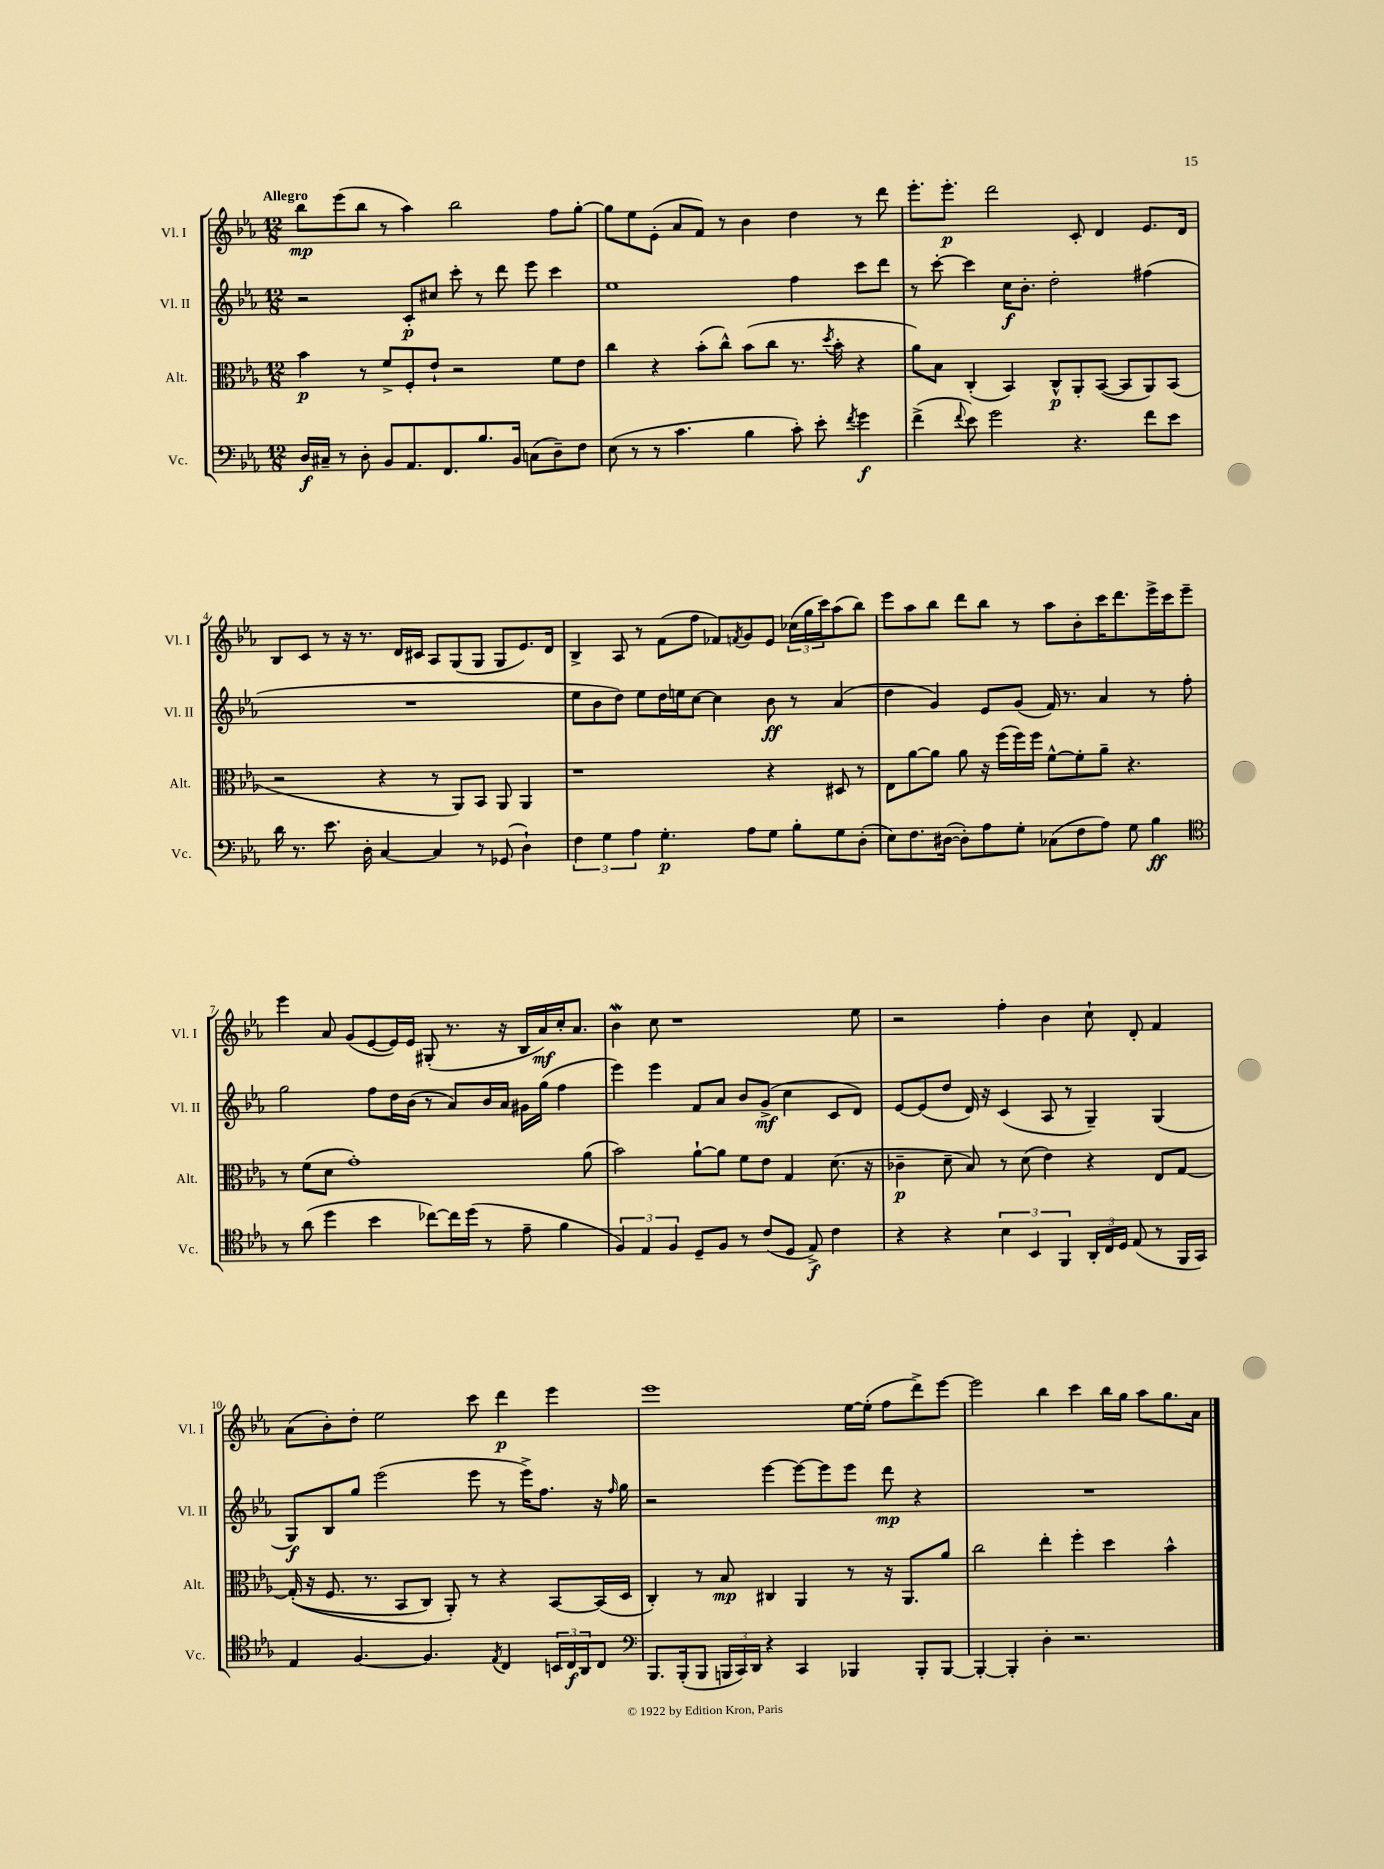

**kern	**dynam	**kern	**dynam	**kern	**dynam	**kern	**dynam
*part4	*part4	*part3	*part3	*part2	*part2	*part1	*part1
*staff4	*staff4	*staff3	*staff3	*staff2	*staff2	*staff1	*staff1
*I"Vc.	*	*I"Alt.	*	*I"Vl. II	*	*I"Vl. I	*
*I'Vc.	*	*I'Alt.	*	*I'Vl. II	*	*I'Vl. I	*
*clefF4	*	*clefC3	*	*clefG2	*	*clefG2	*
*k[b-e-a-]	*	*k[b-e-a-]	*	*k[b-e-a-]	*	*k[b-e-a-]	*
*M12/8	*	*M12/8	*	*M12/8	*	*M12/8	*
=1	=1	=1	=1	=1	=1	=1	=1
!	!	!	!	!	!	!LO:TX:a:B:t=Allegro	!
16D/LL	f	4b-\	p	2r	.	8bb-\L	mp
16C#X~/JJ	.	.	.	.	.	.	.
8r	.	.	.	.	.	(8eee-\	.
8D'\	.	8r	.	.	.	8bb-\J	.
8BB-/L	.	8f^/L	.	.	.	8r	.
8.AA-/	.	8F'/	.	8c'/L	p	4aa-\)	.
.	.	8e-`/J	.	8cc#X/J	.	.	.
8.FF/	.	.	.	.	.	.	.
.	.	2r	.	8ccc'\	.	2bb-\	.
8.B-/	.	.	.	8r	.	.	.
.	.	.	.	8ddd\	.	.	.
16BB-/Jk	.	.	.	.	.	.	.
(8Cn\L	.	.	.	8eee-\	.	.	.
8D~\)	.	8f\L	.	4ccc\	.	8ff\L	.
8F\J	.	8e-\J	.	.	.	[8gg'\J	.
=2	=2	=2	=2	=2	=2	=2	=2
(8E-\	.	4cc\	.	1ee-	.	8gg\L]	.
8r	.	.	.	.	.	8ee-\	.
8r	.	4r	.	.	.	(8e-'\J	.
4.c\	.	.	.	.	.	8a-/L	.
.	.	(8b-'\L	.	.	.	8f/J)	.
.	.	8cc^^\J)	.	.	.	8r	.
4B-\	.	(8b-\L	.	.	.	4b-\	.
.	.	8cc\J	.	.	.	.	.
8c'\)	.	8.r	.	4ff\	.	4dd\	.
8e-'\	.	.	.	.	.	.	.
.	.	8qdd/	.	.	.	.	.
.	.	16b-'\	.	.	.	.	.
8qf/	.	.	.	.	.	.	.
4g\	f	4r	.	8ccc\L	.	8r	.
.	.	.	.	8ddd\J	.	8ddd\	.
=3	=3	=3	=3	=3	=3	=3	=3
(4f^\	.	8a-\L)	.	8r	.	8.eee-'\L	.
.	.	8B-\J	.	[8ccc'\	.	.	.
.	.	.	.	.	.	8.eee-'\J	p
8qqf/	.	.	.	.	.	.	.
8e-\)	.	(4C'/	.	4ccc\]	.	.	.
2g\	.	.	.	.	.	2ddd\	.
.	.	4BB-/)	.	16cc\KL	f	.	.
.	.	.	.	8.b-'\J	.	.	.
.	.	8C^^/L	p	2dd'\	.	.	.
4.r	.	8AA-'/	.	.	.	8c'/	.
.	.	([8BB-/J	.	.	.	4d/	.
.	.	8BB-/L]	.	.	.	.	.
8f\L	.	8AA-/)	.	(4ff#X\	.	8.e-/L	.
8e-\J	.	(8BB-/J	.	.	.	.	.
.	.	.	.	.	.	16d/Jk	.
!!LO:LB:g=z
=4	=4	=4	=4	=4	=4	=4	=4
16d\	.	2r	.	1.r	.	8B-/L	.
8.r	.	.	.	.	.	.	.
.	.	.	.	.	.	8c/J	.
8.e-\	.	.	.	.	.	8r	.
.	.	.	.	.	.	16r	.
16D'\	.	.	.	.	.	8.r	.
[4C/	.	4r	.	.	.	.	.
.	.	.	.	.	.	16d/LL	.
.	.	.	.	.	.	16c#X/JJ	.
4C/]	.	8r	.	.	.	8A-/L	.
.	.	8AA-/L)	.	.	.	(8G/	.
8r	.	8BB-/J	.	.	.	8G/J	.
(8GG-X/	.	8AA-/	.	.	.	8G/L	.
4D`\)	.	4AA-/	.	.	.	8.e-/)	.
.	.	.	.	.	.	16d/Jk	.
=5	=5	=5	=5	=5	=5	=5	=5
6F\	.	1r	.	8ee-\L	.	4B-^/	.
.	.	.	.	8b-\	.	.	.
6G\	.	.	.	.	.	.	.
.	.	.	.	8dd\J)	.	8A-/	.
6A-\	.	.	.	.	.	.	.
.	.	.	.	8ee-\L	.	8r	.
4.G'\	p	.	.	16dd\L	.	(8f\L	.
.	.	.	.	16een\J	.	.	.
.	.	.	.	[8cc\J	.	8ff\J	.
.	.	.	.	4cc\]	.	8f-X/L)	.
.	.	.	.	.	.	8qfn/	.
8A-\L	.	.	.	.	.	8g/	.
8G\J	.	4r	.	8b-\	ff	8e-/J	.
8B-'\L	.	.	.	8r	.	(24cc-X\LL	.
.	.	.	.	.	.	24gg\	.
.	.	.	.	.	.	24ccc\J)	.
8G\	.	8D#X/	.	(4a-/	.	(8aa-\	.
(8D'\J	.	8r	.	.	.	8bb-\J)	.
=6	=6	=6	=6	=6	=6	=6	=6
8E-\L)	.	8E-\L	.	4dd\	.	8eee-\L	.
8.F\	.	[8a-\	.	.	.	8aa-\	.
.	.	8a-\J]	.	4g/)	.	8bb-\J	.
([16D#X\Jk	.	.	.	.	.	.	.
8D#'\L])	.	8a-\	.	.	.	8ddd\L	.
8A-\	.	16r	.	8e-/L	.	8bb-\J	.
.	.	(16ff\LL	.	.	.	.	.
8G'\J	.	16ff\)	.	(8g/J	.	8r	.
.	.	16ff\JJ	.	.	.	.	.
(8C-X\L	.	[8f^^\L	.	16f/)	.	8aa-\L	.
.	.	.	.	8.r	.	.	.
8F\	.	8f'\]	.	.	.	8b-'\	.
8A-\J)	.	8a-~\J	.	4a-/	.	16ccc\K	.
.	.	.	.	.	.	8.ddd\	.
8G\	.	4.r	.	.	.	.	.
4B-\	ff	.	.	8r	.	16eee-^\L	.
.	.	.	.	.	.	16ccc\J	.
.	.	.	.	8ff'\	.	8eee-~\J	.
!!LO:LB:g=z
=7	=7	=7	=7	=7	=7	=7	=7
*clefC4	*	*	*	*	*	*	*
8r	.	8r	.	2gg\	.	4eee-\	.
(8a-\	.	(8f\L	.	.	.	.	.
4dd\	.	8d\J	.	.	.	8a-/	.
.	.	1g')	.	.	.	(8g/L	.
4b-\	.	.	.	8ff\L	.	[8e-/	.
.	.	.	.	16dd\L	.	16e-/L])	.
.	.	.	.	(16b-\JJ	.	16e-/JJ	.
[8cc-X\L)	.	.	.	8r	.	(8G#X'/	.
16cc-\L]	.	.	.	8a-/L)	.	8.r	.
(16dd\JJ	.	.	.	.	.	.	.
8r	.	.	.	16b-/L	.	.	.
.	.	.	.	16a-/JJ	.	16r	.
8e-~\	.	.	.	16g#X\LL	.	16B-/LL	.
.	.	.	.	(16gg\JJ	.	16a-/)	mf
4f\	.	.	.	4ff\	.	16cc'/J	.
.	.	.	.	.	.	8.a-/J	.
.	.	(8a-\	.	.	.	.	.
=8	=8	=8	=8	=8	=8	=8	=8
6F/)	.	2b-\)	.	4eee-\)	.	4b-W\	.
6E-/	.	.	.	.	.	.	.
.	.	.	.	4eee-\	.	8cc\	.
6F/	.	.	.	.	.	.	.
.	.	.	.	.	.	1r	.
8D~/L	.	[8a-`\L	.	8f/L	.	.	.
8F/J	.	8a-\J]	.	8a-/J	.	.	.
8r	.	8f\L	.	8b-/L	.	.	.
(8c/L	.	8e-\J	.	(8g^/J	mf	.	.
8D/J	.	4G/	.	4cc\	.	.	.
8E-^/)	f	.	.	.	.	.	.
4c\	.	(8.d\	.	8c/L	.	.	.
.	.	.	.	8d/J)	.	8ee-\	.
.	.	16r	.	.	.	.	.
=9	=9	=9	=9	=9	=9	=9	=9
4r	.	4c-X~\	p	[8e-/L	.	2r	.
.	.	.	.	(8e-/]	.	.	.
4r	.	8d~\	.	8dd/J	.	.	.
.	.	8B-/)	.	16d/)	.	.	.
.	.	.	.	16r	.	.	.
6B-\	.	8r	.	(4c/	.	4ff'\	.
.	.	(8d\	.	.	.	.	.
6BB-/	.	.	.	.	.	.	.
.	.	4e-\)	.	8A-/	.	4b-\	.
6FF/	.	.	.	.	.	.	.
.	.	.	.	8r	.	.	.
24AA-'/LL	.	4r	.	4G~/)	.	8cc`\	.
24C/	.	.	.	.	.	.	.
24D/JJ	.	.	.	.	.	.	.
(8E-/	.	.	.	.	.	8d'/	.
8r	.	8E-/L	.	(4G/	.	4f/	.
16FF/LL	.	[8G/J	.	.	.	.	.
16GG/JJ)	.	.	.	.	.	.	.
!!LO:LB:g=z
=10	=10	=10	=10	=10	=10	=10	=10
4E-/	.	((16G'/]	.	8G/L)	f	(8a-\L	.
.	.	16r	.	.	.	.	.
.	.	8.F/	.	8B-/	.	8b-'\)	.
[4.F/	.	.	.	8gg/J	.	8dd'\J	.
.	.	8.r	.	.	.	.	.
.	.	.	.	(2eee-\	.	2ee-\	.
.	.	8BB-/L	.	.	.	.	.
4.F/]	.	8C/J)	.	.	.	.	.
.	.	8AA-'/)	.	.	.	.	.
.	.	8r	.	8eee-\	.	8ccc\	.
8qE-/	.	.	.	.	.	.	.
4C/	.	4r	.	8r	.	4ddd\	p
.	.	.	.	16eee-^\KL)	.	.	.
.	.	.	.	8.ff\J	.	.	.
24BBn/LL	.	[8BB-/L	.	.	.	4eee-\	.
24C/	f	.	.	.	.	.	.
24AA-/J	.	.	.	.	.	.	.
8C/J	.	(16BB-/L]	.	16r	.	.	.
.	.	.	.	16qqff/	.	.	.
.	.	16D/JJ	.	16gg\	.	.	.
=11	=11	=11	=11	=11	=11	=11	=11
*clefF4	*	*	*	*	*	*	*
8.BBB-/L	.	4C'/)	.	2r	.	1eee-	.
(16BBB-'/k	.	.	.	.	.	.	.
8BBB-/J	.	8r	.	.	.	.	.
24BBBn/LL	.	8B-/	mp	.	.	.	.
24CC/)	.	.	.	.	.	.	.
24DD/JJ	.	.	.	.	.	.	.
4r	.	4C#X/	.	[4eee-\	.	.	.
4CC/	.	4AA-/	.	8eee-\L_	.	.	.
.	.	.	.	8eee-\]	.	.	.
4BBB-X/	.	8r	.	8eee-\J	.	[16ee-\LL	.
.	.	.	.	.	.	(16ee-'\JJ]	.
.	.	16r	.	8ddd\	mp	8ff\L	.
.	.	8.AA-/L	.	.	.	.	.
8BBB-'/L	.	.	.	4r	.	8ddd^\)	.
[8BBB-/J	.	8a-/J	.	.	.	[8eee-\J	.
=12	=12	=12	=12	=12	=12	=12	=12
4BBB-'/_	.	2cc\	.	1.r	.	2eee-\]	.
4BBB-'/]	.	.	.	.	.	.	.
4D'\	.	4ee-'\	.	.	.	4bb-\	.
2.r	.	4ff'\	.	.	.	4ccc\	.
.	.	4dd\	.	.	.	16bb-\LL	.
.	.	.	.	.	.	16gg\JJ	.
.	.	.	.	.	.	8aa-\L	.
.	.	4b-^^\	.	.	.	8.gg\	.
.	.	.	.	.	.	16a-\Jk	.
==	==	==	==	==	==	==	==
*-	*-	*-	*-	*-	*-	*-	*-
